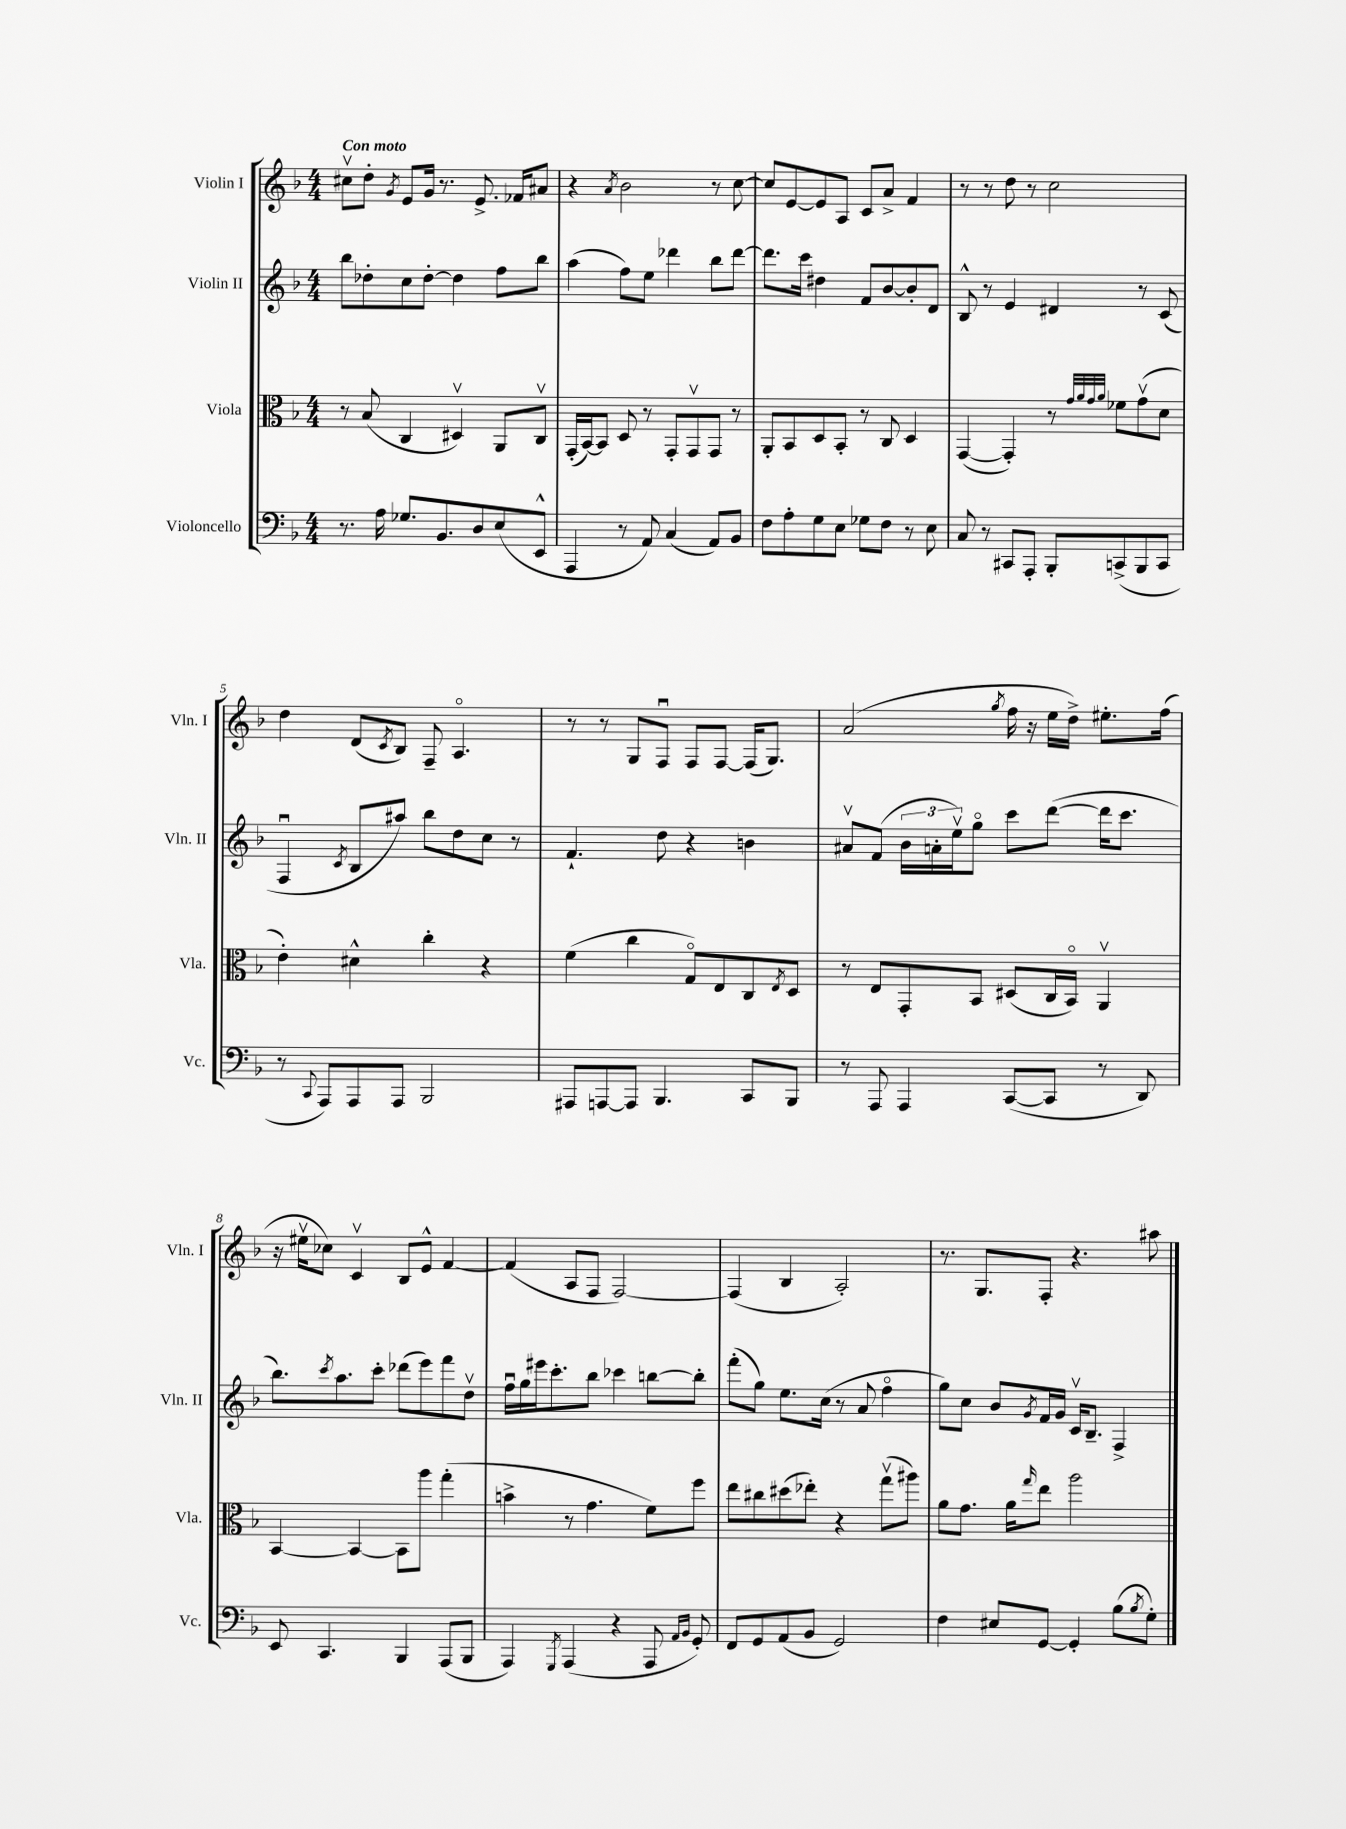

**kern	**kern	**kern	**kern
*part4	*part3	*part2	*part1
*staff4	*staff3	*staff2	*staff1
*I"Violoncello	*I"Viola	*I"Violin II	*I"Violin I
*I'Vc.	*I'Vla.	*I'Vln. II	*I'Vln. I
*clefF4	*clefC3	*clefG2	*clefG2
*k[b-]	*k[b-]	*k[b-]	*k[b-]
*M4/4	*M4/4	*M4/4	*M4/4
=1	=1	=1	=1
!	!	!	!LO:TX:a:B:t=Con moto
8.r	8r	8bb-\L	8cc#Xv\L
.	(8B-/	8dd-X'\	8dd'\J
16A\	.	.	.
.	.	.	8qg/
8.G-X/L	4C/	8cc\	8e/L
.	.	[8dd-'\J	16g/Jk
8.BB-/	.	.	8.r
.	4D#Xv/)	4dd-\]	.
8D/	.	.	8.e^/
(8E/	8AA/L	8ff\L	.
.	.	.	16f-X/KL
8EE^^/J	8Cv/J	8bb-\J	8a#X/J
=2	=2	=2	=2
4AAA/	(16GG'/LL	(4aa\	4r
.	[16BB-/J)	.	.
.	8BB-/J]	.	.
.	.	.	8qa/
8r	8D/	8ff\L)	2b-\
8AA/)	8r	8ee\J	.
(4C/	8GG'/L	4ddd-X\	.
.	8GGv/	.	.
8AA/L)	8GG/J	8bb-\L	8r
8BB-/J	8r	[8ddd-\J	[8cc\
=3	=3	=3	=3
8F\L	8AA'/L	8.ddd-\L]	8cc/L]
8A'\	8BB-/	.	[8e/
.	.	16ccc\Jk	.
8G\	8D/	4dd#X\	8e/]
8E\J	8BB-'/J	.	8A/J
8G-X\L	8r	8f/L	8c/L
8F\J	8C/	[8b-/	8a^/J
8r	4D/	8b-'/]	4f/
8E\	.	8d/J	.
=4	=4	=4	=4
8C/	([4GG/	8B-^^/	8r
8r	.	8r	8r
8CC#X/L	4GG'/])	4e/	8dd\
8AAA'/J	.	.	8r
8BBB-'/L	8r	4d#X/	2cc\
.	32qqg/LLL	.	.
.	32qqa/	.	.
.	32qqg/	.	.
.	32qqa/JJJ	.	.
(8CCn^/	8f-X\L	.	.
8BBB-/	(8gv\	8r	.
8CC/J	8d\J	(8c/	.
!!LO:LB:g=z
=5	=5	=5	=5
8r	4e'\)	4Fu/	4dd\
8qqCC/	.	.	.
8AAA/L)	.	.	.
.	.	8qc/	.
8AAA/	4d#X^^\	8B-/L	(8d/L
.	.	.	8qc/
8AAA/J	.	8aa#X/J)	8B-/J)
2BBB-/	4cc'\	8bb-\L	8F~/
.	.	8dd\	4.A/
.	4r	8cc\J	.
.	.	8r	.
=6	=6	=6	=6
8AAA#X/L	(4f\	4.f`/	8r
[8AAAn/	.	.	8r
8AAA/J]	4cc\	.	8G/L
4.BBB-/	.	8dd\	8Fu/J
.	8G/L)	4r	8F/L
.	8E/	.	[8F/J
8CC/L	8C/	4bn\	(16F/KL]
.	.	.	8.G/J)
.	8qE/	.	.
8BBB-/J	8D/J	.	.
=7	=7	=7	=7
8r	8r	8a#Xv/L	(2a/
8AAA/	8E/L	(8f/J	.
4AAA/	8GG'/	24b-\LL	.
.	.	24an'\	.
.	.	24eev\J)	.
.	8BB-/J	8gg\J	.
.	.	.	8qgg/
([8CC/L	(8D#X/L	8ccc\L	16ff\
.	.	.	16r
8CC/J]	16C/L	([8ddd\J	16ee\LL
.	16BB-/JJ)	.	16dd^\JJ)
8r	4AAv/	16ddd\KL]	8.ee#X'\L
.	.	8.ccc\J	.
8DD/)	.	.	.
.	.	.	(16ff\Jk
!!LO:LB:g=z
=8	=8	=8	=8
8EE/	[4BB-/	8.bb-\L)	16r
.	.	.	16ee#Xv\KL
4.CC/	.	.	8cc-X\J)
.	.	8qccc/	.
.	.	8.aa\	.
.	4BB-/_	.	4cv/
.	.	8ccc'\J	.
4BBB-/	8BB-\L]	(8ddd-X\L	8B-/L
.	8aa\J	8eee\)	8e^^/J
(8AAA/L	(4gg'\	8fff\	[4f/
8BBB-/J	.	8ddv\J	.
=9	=9	=9	=9
4AAA/)	4bn^\	16ffu\LL	(4f/]
.	.	16gg\	.
.	.	16eee#X\J	.
.	.	8.ccc'\	.
8qGGG/	.	.	.
(4AAA/	8r	.	8A/L
.	4.g\	8bb-\J	8F/J
4r	.	4ccc-X\	[2F/)
8AAA/	8f\L)	[8bbn\L	.
16qqAA/LL	.	.	.
16qqBB-/JJ	.	.	.
8GG'/)	8ff\J	8bb'\J]	.
=10	=10	=10	=10
8FF/L	8ee\L	(8fff'\L	(4F/]
8GG/	8cc#X\	8gg\J)	.
(8AA/	(8dd#X\	8.ee\L	4B-/
8BB-/J	8ee-X'\J)	.	.
.	.	(16cc\Jk	.
2GG/)	4r	8r	2A'/)
.	.	8a/	.
.	(8ggv\L	4ff\	.
.	8aa#X\J)	.	.
=11	=11	=11	=11
4F\	8a\L	8gg\L)	8.r
.	8.g\J	8cc\J	.
.	.	.	8.G/L
8E#X/L	.	8b-/L	.
.	16a\KL	.	.
.	16qqgg/	8qg/	.
[8GG/J	8ee\J	16f/L	8F'/J
.	.	16g/JJ	.
4GG'/]	2aa\	16cv/KL	4.r
.	.	8.B-~/J	.
(8B-\L	.	4F^/	.
8qB-/	.	.	.
8G'\J)	.	.	8aa#X\
==	==	==	==
*-	*-	*-	*-
